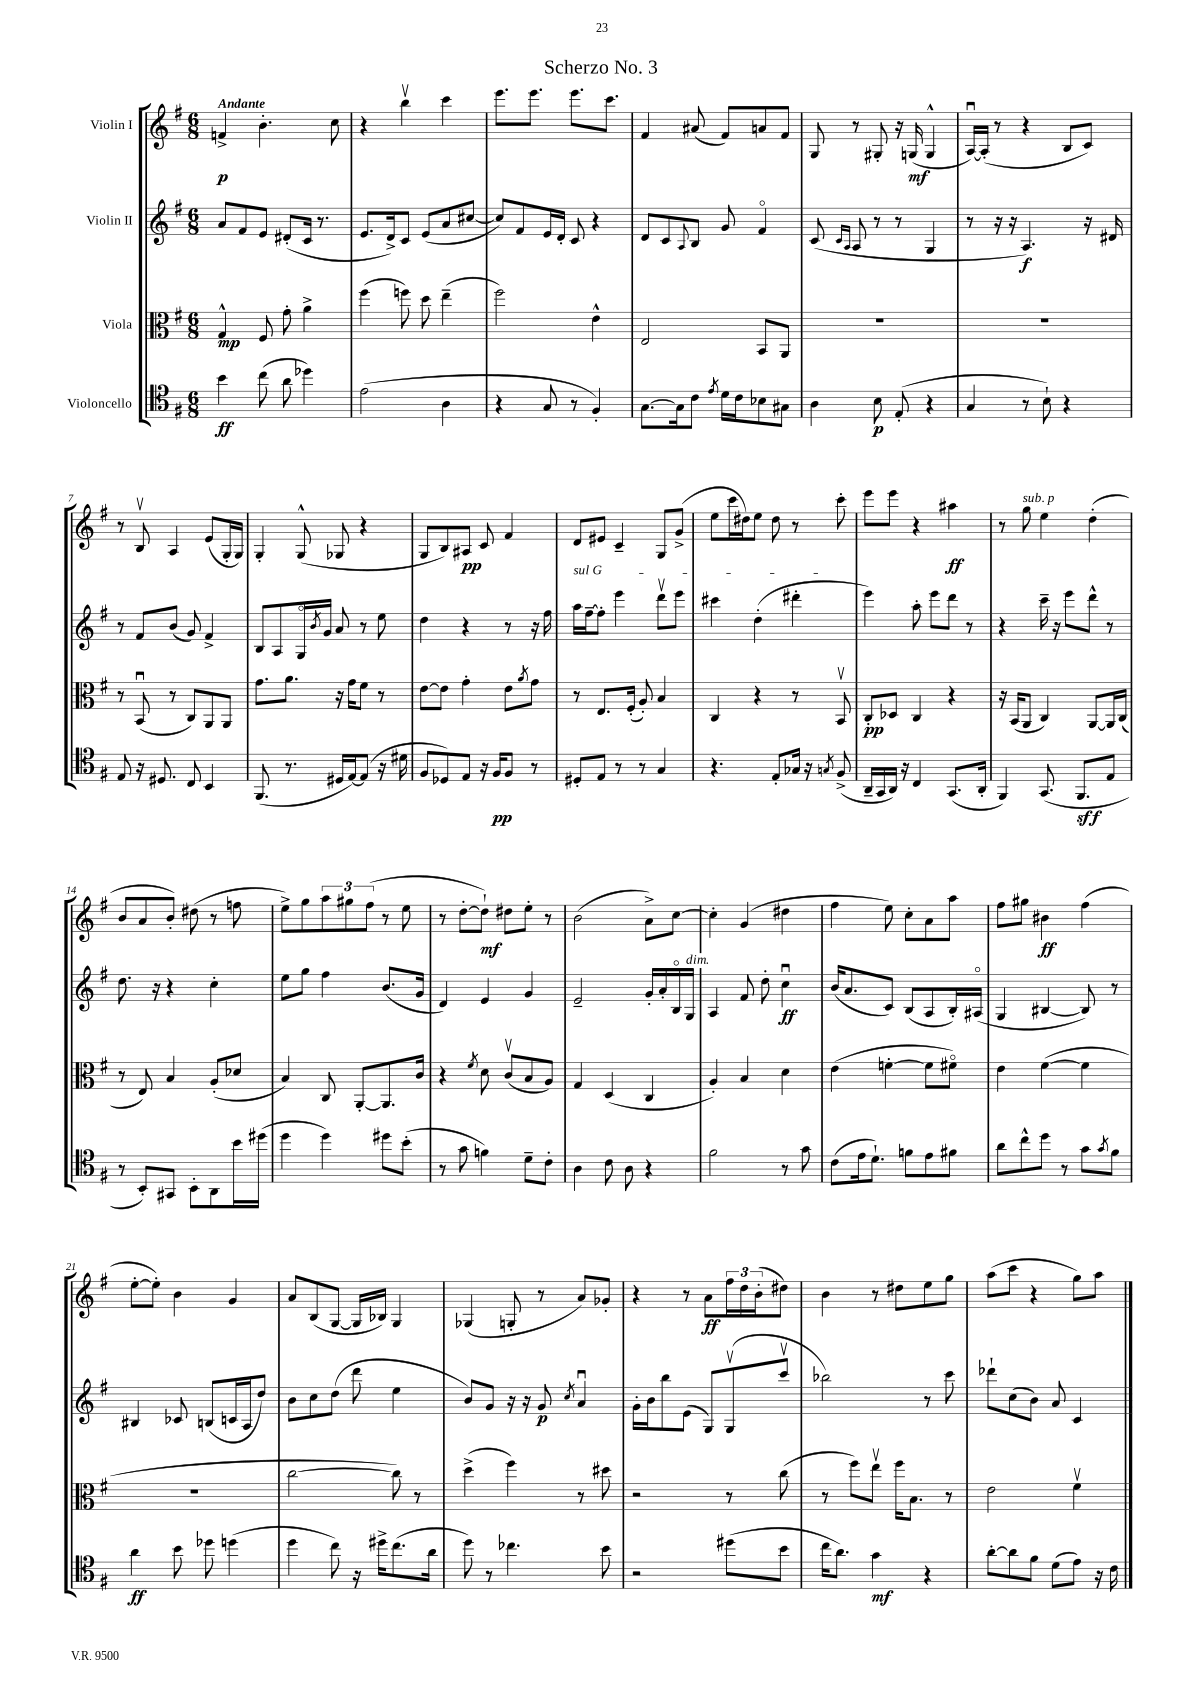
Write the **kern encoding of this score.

**kern	**dynam	**kern	**dynam	**kern	**dynam	**kern	**dynam
*part4	*part4	*part3	*part3	*part2	*part2	*part1	*part1
*staff4	*staff4	*staff3	*staff3	*staff2	*staff2	*staff1	*staff1
*I"Violoncello	*	*I"Viola	*	*I"Violin II	*	*I"Violin I	*
*clefC4	*	*clefC3	*	*clefG2	*	*clefG2	*
*k[f#]	*	*k[f#]	*	*k[f#]	*	*k[f#]	*
*M6/8	*	*M6/8	*	*M6/8	*	*M6/8	*
=1	=1	=1	=1	=1	=1	=1	=1
!	!	!	!	!	!	!LO:TX:a:B:t=Andante	!
4b\	ff	4G^^/	mp	8a/L	.	4fn^/	p
.	.	.	.	8f#/	.	.	.
(8cc\	.	8F#/	.	8e/J	.	4.b'\	.
8a\	.	8g'\	.	(8d#X'/L	.	.	.
4dd-X\)	.	4a^\	.	16c/Jk	.	.	.
.	.	.	.	8.r	.	.	.
.	.	.	.	.	.	8cc\	.
=2	=2	=2	=2	=2	=2	=2	=2
(2e\	.	(4ff#\	.	8.e/L	.	4r	.
.	.	.	.	16d^/k)	.	.	.
.	.	8ffn\)	.	8c/J	.	4bbv\	.
.	.	8dd\	.	(8e/L	.	.	.
4A\	.	(4ee~\	.	8a/	.	4ccc\	.
.	.	.	.	[8cc#X/J	.	.	.
=3	=3	=3	=3	=3	=3	=3	=3
4r	.	2ff#\)	.	8cc#/L])	.	8.eee\L	.
.	.	.	.	8f#/	.	.	.
.	.	.	.	.	.	8.eee\J	.
8G/	.	.	.	16e/L	.	.	.
.	.	.	.	16d'/JJ	.	.	.
8r	.	.	.	8c/	.	8.eee\L	.
4F#'/)	.	4e^^\	.	4r	.	.	.
.	.	.	.	.	.	8.ccc\J	.
=4	=4	=4	=4	=4	=4	=4	=4
[8.G\L	.	2E/	.	8d/L	.	4f#/	.
.	.	.	.	8c/	.	.	.
16G\k]	.	.	.	.	.	.	.
.	.	.	.	8qqA/	.	.	.
8c\J	.	.	.	8B/J	.	(8a#X/	.
8qe/	.	.	.	.	.	.	.
16d\LL	.	.	.	8g/	.	8f#/L)	.
16c\J	.	.	.	.	.	.	.
8B-X\	.	8BB/L	.	4f#/	.	8an/	.
8G#X\J	.	8AA/J	.	.	.	8f#/J	.
=5	=5	=5	=5	=5	=5	=5	=5
4A\	.	2.r	.	(8c/	.	8G/	.
.	.	.	.	16qqc/LL	.	.	.
.	.	.	.	16qqA/JJ	.	.	.
.	.	.	.	8A/	.	8r	.
8B\	p	.	.	8r	.	8G#X'/	.
(8E'/	.	.	.	8r	.	16r	.
.	.	.	.	.	.	(16Gn/	mf
4r	.	.	.	4G/	.	4G^^/	.
=6	=6	=6	=6	=6	=6	=6	=6
4G/	.	2.r	.	8r	.	[16Au/LL)	.
.	.	.	.	.	.	(16A'/JJ]	.
.	.	.	.	16r	.	8r	.
.	.	.	.	16r	.	.	.
8r	.	.	.	4.A/)	f	4r	.
8B`\)	.	.	.	.	.	.	.
4r	.	.	.	.	.	8B/L	.
.	.	.	.	16r	.	8c/J)	.
.	.	.	.	16d#X/	.	.	.
!!LO:LB:g=z
=7	=7	=7	=7	=7	=7	=7	=7
8E/	.	8r	.	8r	.	8r	.
16r	.	(8BBu/	.	8f#/L	.	8Bv/	.
8.D#X/	.	.	.	.	.	.	.
.	.	8r	.	(8b/J	.	4A/	.
8C/	.	8C/L)	.	8g/)	.	.	.
4BB/	.	8AA/	.	4f#^/	.	(8e/L	.
.	.	8AA/J	.	.	.	16G'/L	.
.	.	.	.	.	.	16G/JJ)	.
=8	=8	=8	=8	=8	=8	=8	=8
(8.FF#/	.	8.g\L	.	8B/L	.	4G'/	.
.	.	.	.	8A/	.	.	.
8.r	.	8.a\J	.	.	.	.	.
.	.	.	.	16G/L	.	(8G^^/	.
.	.	.	.	8qb/	.	.	.
.	.	.	.	16g/JJ	.	.	.
16D#X/LL	.	16r	.	8a/	.	8G-X/	.
[16E/J)	.	16g\KL	.	.	.	.	.
(8E/J]	.	8f#\J	.	8r	.	4r	.
16r	.	8r	.	8ee\	.	.	.
16d#X\	.	.	.	.	.	.	.
=9	=9	=9	=9	=9	=9	=9	=9
8F#/L	.	[8e\L	.	4dd\	.	8G/L	.
8D-X/)	.	8e\J]	.	.	.	8B/)	.
8E/J	.	4g'\	.	4r	.	8A#X/J	pp
16r	.	.	.	.	.	8c/	.
16F#/KL	pp	.	.	.	.	.	.
8F#/J	.	8e\L	.	8r	.	4f#/	.
.	.	8qa/	.	.	.	.	.
8r	.	8g\J	.	16r	.	.	.
.	.	.	.	16ff#\	.	.	.
=10	=10	=10	=10	=10	=10	=10	=10
!	!	!	!	!LO:TX:a:i:t=sul G	!	!	!
8D#X'/L	.	8r	.	16aa\LL	.	8d/L	.
.	.	.	.	[16ff#~\J	.	.	.
8E/J	.	8.E/L	.	8ff#'\J]	.	8e#X/J	.
8r	.	.	.	4eee\	.	4c~/	.
.	.	(16F#'/Jk	.	.	.	.	.
8r	.	8A'/)	.	.	.	.	.
4G/	.	4B/	.	8dddv\L	.	8G/L	.
.	.	.	.	8eee\J	.	(8g^/J	.
=11	=11	=11	=11	=11	=11	=11	=11
4.r	.	4C/	.	4ccc#X\	.	8ee\L	.
.	.	.	.	.	.	16ccc\L	.
.	.	.	.	.	.	16dd#X\J)	.
.	.	4r	.	(4dd'\	.	8ee\J	.
8E'/L	.	.	.	.	.	8dd#\	.
16G-X/Jk	.	8r	.	4ddd#X'\	.	8r	.
16r	.	.	.	.	.	.	.
8qGn/	.	.	.	.	.	.	.
(8F#^/	.	8BBv/	.	.	.	8ccc'\	.
=12	=12	=12	=12	=12	=12	=12	=12
16AA~/LL	.	8C'/L	pp	4eee\)	.	8eee\L	.
16GG/	.	.	.	.	.	.	.
16AA/JJ)	.	8D-X/J	.	.	.	8eee\J	.
16r	.	.	.	.	.	.	.
4C/	.	4C/	.	8aa'\	.	4r	.
.	.	.	.	8eee\L	.	.	.
(8.GG/L	.	4r	.	8ddd\J	.	4aa#X\	ff
.	.	.	.	8r	.	.	.
16AA'/Jk	.	.	.	.	.	.	.
=13	=13	=13	=13	=13	=13	=13	=13
4FF#/)	.	16r	.	4r	.	8r	.
.	.	(16BB/KL	.	.	.	.	.
!	!	!	!	!	!	!LO:TX:a:i:t=sub. p	!
.	.	8AA/J	.	.	.	8gg\	.
(8.GG/	.	4C/)	.	16ccc~\	.	4ee\	.
.	.	.	.	16r	.	.	.
.	.	.	.	8eee\L	.	.	.
8.FF#/L	sff	.	.	.	.	.	.
.	.	[8AA/L	.	8ddd^^\J	.	(4dd'\	.
8E/J	.	16AA/L]	.	8r	.	.	.
.	.	(16C/JJ	.	.	.	.	.
!!LO:LB:g=z
=14	=14	=14	=14	=14	=14	=14	=14
8r	.	8r	.	8.dd\	.	8b/L	.
8BB'/L)	.	8E/)	.	.	.	8a/	.
.	.	.	.	16r	.	.	.
8GG#X/J	.	4B/	.	4r	.	8b'/J)	.
8BB'\L	.	.	.	.	.	(8dd#X\	.
8AA\	.	(8A'/L	.	4cc'\	.	8r	.
16b\L	.	8d-X/J	.	.	.	8ffn\	.
(16dd#X\JJ	.	.	.	.	.	.	.
=15	=15	=15	=15	=15	=15	=15	=15
4dd\	.	4B/)	.	8ee\L	.	8ee^\L)	.
.	.	.	.	8gg\J	.	8gg\	.
4dd\)	.	8C/	.	4ff#\	.	12aa\	.
.	.	.	.	.	.	12gg#X\	.
.	.	[8AA'/L	.	.	.	.	.
.	.	.	.	.	.	(12ff#\J	.
8dd#X\L	.	8.AA/]	.	(8.b/L	.	8r	.
(8b'\J	.	.	.	.	.	8ee\	.
.	.	16c/Jk	.	16g/Jk	.	.	.
=16	=16	=16	=16	=16	=16	=16	=16
8r	.	4r	.	4d/)	.	8r	.
8g\	.	.	.	.	.	[8dd'\L	.
.	.	8qf#/	.	.	.	.	.
4fn\)	.	8d\	.	4e/	.	8dd`\J])	mf
.	.	(8cv/L	.	.	.	8dd#X\L	.
8d~\L	.	8B/	.	4g/	.	8ee'\J	.
8c'\J	.	8A/J)	.	.	.	8r	.
=17	=17	=17	=17	=17	=17	=17	=17
4A\	.	4G/	.	2e~/	.	(2b\	.
8c\	.	(4D/	.	.	.	.	.
8A\	.	.	.	.	.	.	.
4r	.	4C/	.	16g'/LL	.	8a^\L)	.
.	.	.	.	16a'/	.	.	.
.	.	.	.	16B/	.	[8cc\J	.
!	!	!	!	!LO:TX:a:i:t=dim.	!	!	!
.	.	.	.	16G/JJ	.	.	.
=18	=18	=18	=18	=18	=18	=18	=18
2f#\	.	4A'/)	.	4A/	.	4cc'\]	.
.	.	4B/	.	8f#/	.	(4g/	.
.	.	.	.	8dd'\	.	.	.
8r	.	4d\	.	4ccu\	ff	4dd#X\	.
8g\	.	.	.	.	.	.	.
=19	=19	=19	=19	=19	=19	=19	=19
(8c\L	.	(4e\	.	(16b/KL	.	4ff#\	.
.	.	.	.	8.a/	.	.	.
16e\k	.	.	.	.	.	.	.
8.d`\J)	.	.	.	.	.	.	.
.	.	[4fn'\	.	8c/J)	.	8ee\)	.
8fn\L	.	.	.	(8B/L	.	8cc'\L	.
8e\	.	8f\L]	.	8A/	.	8a\	.
8f#X\J	.	8f#X\J)	.	16B'/L)	.	8aa\J	.
.	.	.	.	(16A#X/JJ	.	.	.
=20	=20	=20	=20	=20	=20	=20	=20
8a\L	.	4e\	.	4G/	.	8ff#\L	.
8cc^^\	.	.	.	.	.	8gg#X\J	.
8dd\J	.	([4f#\	.	[4B#X/	.	4b#X\	ff
8r	.	.	.	.	.	.	.
8g\L	.	4f#\]	.	8B#/])	.	(4ff#\	.
8qg/	.	.	.	.	.	.	.
8f#\J	.	.	.	8r	.	.	.
!!LO:LB:g=z
=21	=21	=21	=21	=21	=21	=21	=21
4a\	ff	2.r	.	4B#X/	.	[8ee'\L	.
.	.	.	.	.	.	8ee'\J])	.
8b\	.	.	.	8c-X/	.	4b\	.
8dd-X\	.	.	.	(8Bn/L	.	.	.
(4ddn\	.	.	.	16cn/L	.	4g/	.
.	.	.	.	16A/J	.	.	.
.	.	.	.	8dd/J)	.	.	.
=22	=22	=22	=22	=22	=22	=22	=22
4dd\	.	[2cc\	.	8b\L	.	8a/L	.
.	.	.	.	8cc\	.	(8B/	.
8cc\)	.	.	.	(8dd\J	.	[8G/J	.
16r	.	.	.	8ddd\	.	16G/LL]	.
16dd#X^\KL	.	.	.	.	.	16B-X/JJ)	.
(8.cc\	.	8cc\])	.	4ee\	.	4G/	.
.	.	8r	.	.	.	.	.
16a\Jk	.	.	.	.	.	.	.
=23	=23	=23	=23	=23	=23	=23	=23
8dd\)	.	(4dd^\	.	8b/L)	.	(4G-X/	.
8r	.	.	.	8g/J	.	.	.
4.cc-X\	.	4ff#\)	.	16r	.	8Gn'/	.
.	.	.	.	16r	.	.	.
.	.	.	.	8g/	p	8r	.
.	.	.	.	8qcc/	.	.	.
.	.	8r	.	4au/	.	8a/L)	.
8b\	.	8dd#X\	.	.	.	8g-X'/J	.
=24	=24	=24	=24	=24	=24	=24	=24
2r	.	2r	.	16g'\LL	.	4r	.
.	.	.	.	16b\J	.	.	.
.	.	.	.	8bb\	.	.	.
.	.	.	.	(8e\J	.	8r	.
.	.	.	.	8G/L)	.	8a\L	ff
(8dd#X\L	.	8r	.	(8Gv/	.	24ff#\L	.
.	.	.	.	.	.	24dd\	.
.	.	.	.	.	.	(24b'\J	.
8b\J	.	(8cc\	.	8cccv/J	.	8dd#X\J)	.
=25	=25	=25	=25	=25	=25	=25	=25
16cc\KL	.	8r	.	2bb-X\)	.	4b\	.
8.a\J)	.	.	.	.	.	.	.
.	.	8ff#\L)	.	.	.	.	.
4g\	mf	8eev\J	.	.	.	8r	.
.	.	16ff#\KL	.	.	.	8dd#X\L	.
.	.	8.B\J	.	.	.	.	.
4r	.	.	.	8r	.	8ee\	.
.	.	8r	.	8ccc\	.	8gg\J	.
=26	=26	=26	=26	=26	=26	=26	=26
[8a'\L	.	2e\	.	8ddd-X`\L	.	(8aa\L	.
8a\]	.	.	.	(8cc\	.	8ccc\J	.
8f#\J	.	.	.	8b\J)	.	4r	.
(8d\L	.	.	.	8a/	.	.	.
8e\J)	.	4f#v\	.	4c/	.	8gg\L)	.
16r	.	.	.	.	.	8aa\J	.
16c\	.	.	.	.	.	.	.
==	==	==	==	==	==	==	==
*-	*-	*-	*-	*-	*-	*-	*-
